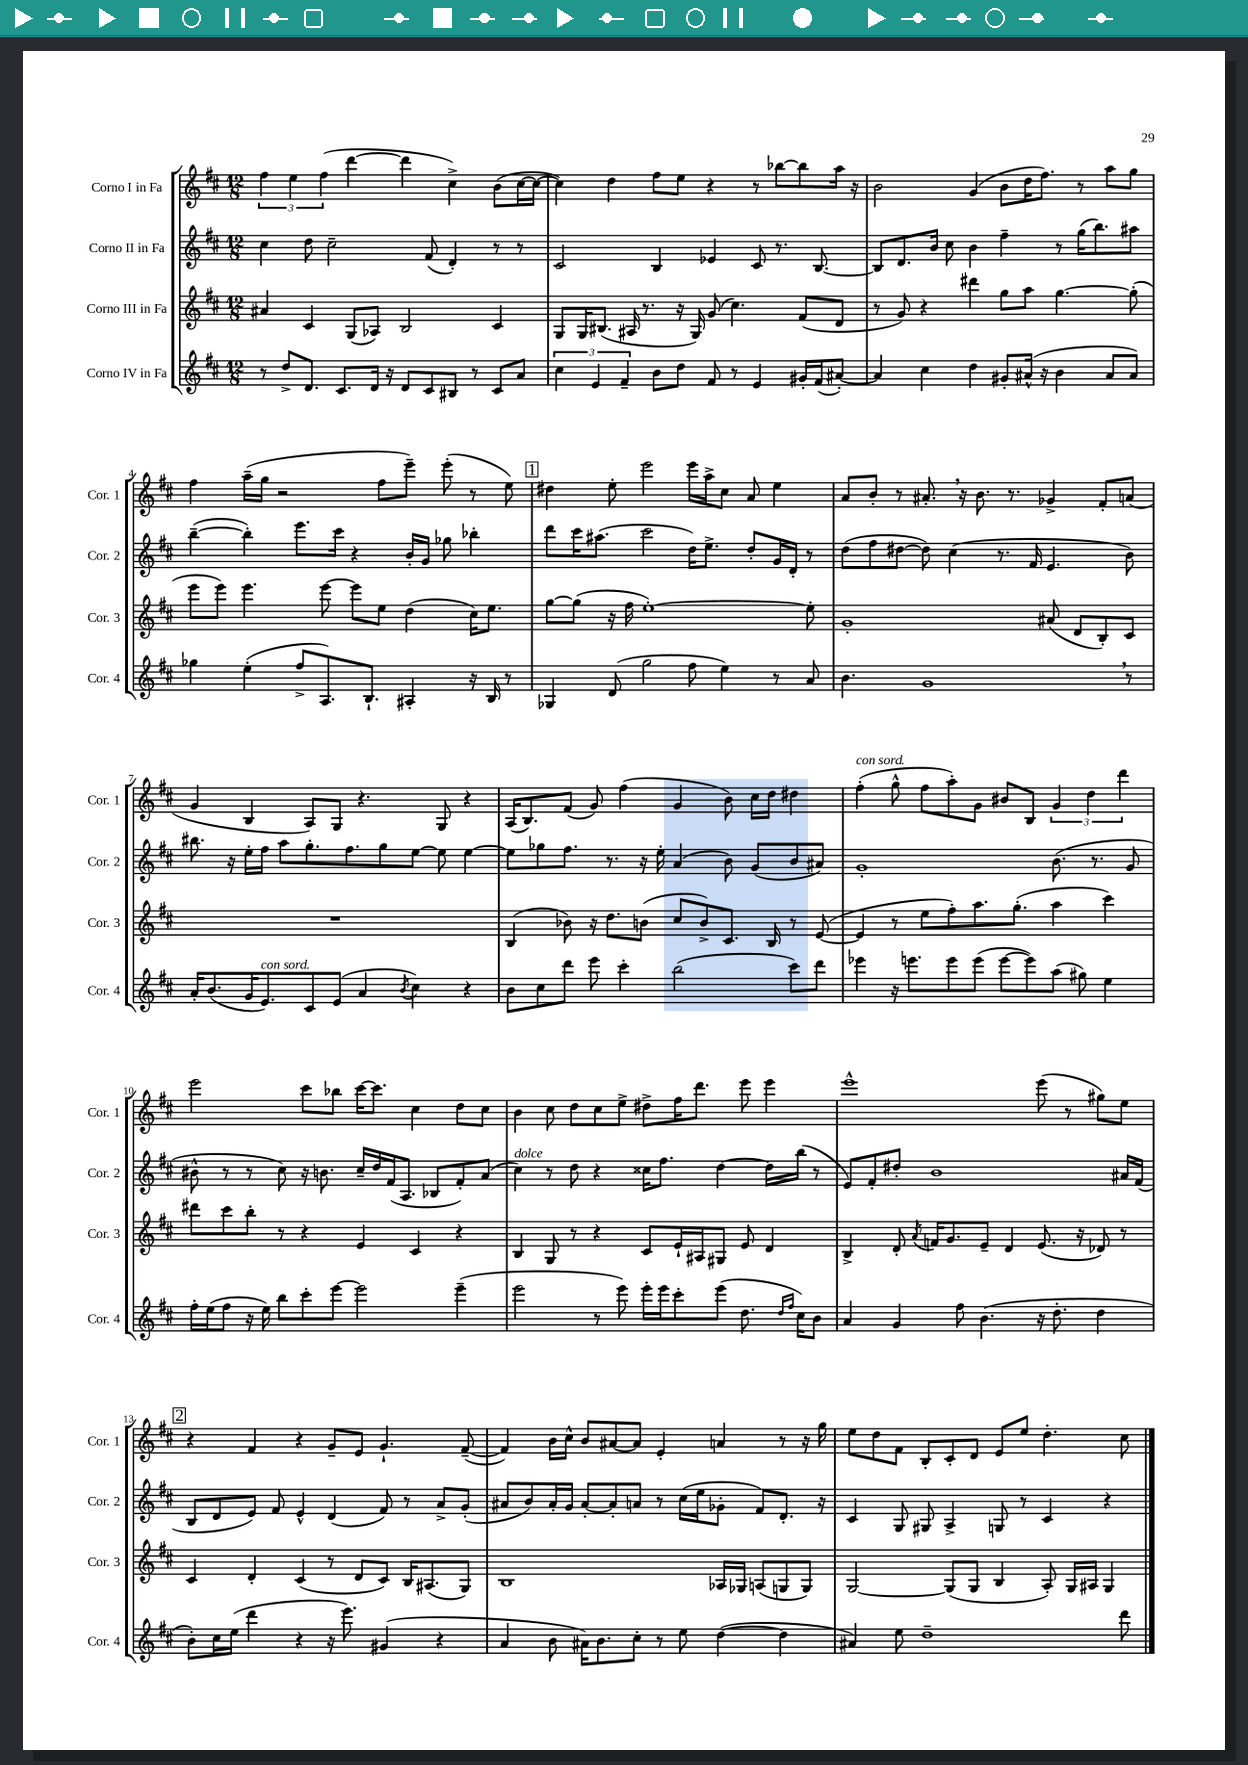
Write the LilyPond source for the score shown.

<<
\new StaffGroup <<
\new Staff = "s0" \with { instrumentName = "Corno I in Fa" shortInstrumentName = "Cor. 1" } {
    \clef treble \key d \major \numericTimeSignature \time 12/8
    \tuplet 3/2 { fis''4 e''4 fis''4( } d'''4~ d'''4 cis''4->) b'8( cis''16~ cis''16~ |
    cis''4) d''4 fis''8 e''8 r4 r8 bes''8~ bes''8 a''16 r16 |
    b'2 g'4( b'8 d''16 fis''8.) r8 a''8 g''8 |
    fis''4 a''16--( g''16 r2 fis''8 e'''8--) e'''8-.( r8 e''8) |
    \mark \markup { \box "1" } dis''4 e''8-. e'''2 e'''16 a''16-> cis''8 a'8 e''4 |
    a'8 b'8-. r8 ais'8.-. \breathe r16 b'8. r8. ges'4-> fis'8-. a'8( |
    g'4 b4 a8) g8 r4. g8 r4 |
    a16( b8.) fis'8( g'8) fis''4( g'4 b'8) cis''16 d''16 dis''4 |
    fis''4-.^\markup { \italic "con sord." }( g''8-^ fis''8 a''8-.) g'8 bis'8 b8 \tuplet 3/2 { g'4 d''4 d'''4 } |
    e'''2 cis'''8 bes''8 cis'''16~ cis'''8. cis''4 d''8 cis''8 |
    b'4 cis''8 d''8 cis''8 e''8-> dis''8-> fis''16 d'''8. e'''8 e'''4 |
    e'''1-^ e'''8( r8 gis''8) e''8 |
    \mark \markup { \box "2" } r4 fis'4 r4 g'8-- e'8 g'4.-! fis'8~--( |
    fis'4) b'16 cis''16-^ b'8 ais'8~ ais'8 e'4-. a'4 r8 r16 g''16 |
    e''8 d''8 fis'8 b8-. cis'8-. d'8 e'8 e''8 d''4.-. cis''8 \bar "|." |
}
\new Staff = "s1" \with { instrumentName = "Corno II in Fa" shortInstrumentName = "Cor. 2" } {
    \clef treble \key d \major \numericTimeSignature \time 12/8
    cis''4 d''8 cis''2-- fis'8( d'4-.) r8 r8 |
    cis'2 b4 ees'4 cis'8 r8. b8.~ |
    b8 d'8. b'16 cis''8 b'4 fis''4-- r8 g''16( b''8.) ais''8 |
    b''4~--( b''4-.) e'''8. cis'''16 r4 b'16-. g'16 ges''8 bes''4-. |
    \mark \markup { \box "1" } d'''8 cis'''16 ais''8.( cis'''2 d''16) e''8.-> d''8-. g'16 d'16-. r8 |
    d''8( fis''8 dis''8~ dis''8) cis''4( r8. fis'16 e'4. b'8) |
    bis''8. r16 e''16-. fis''16 a''8 g''8.-. fis''8. g''8 e''8~ e''8 e''4~ |
    e''8 ges''8 fis''8. r8. r16 e''16-. a'4( b'8) g'8( b'8 ais'8) |
    g'1-. b'8.( r8. g'8 |
    bis'8-^ r8 r8 cis''8) r16 b'8. cis''16-- d''16 fis'16( a8. bes8 fis'8-.) a'8( |
    cis''4^\markup { \italic "dolce" }) r8 d''8 r4 cisis''16 fis''8. d''4~ d''16 b''16( r8 |
    e'8) fis'8-. dis''8-. b'1 ais'16 fis'16( |
    \mark \markup { \box "2" } b8 d'8 e'8) fis'8 e'4-^ d'4( fis'8) r8 a'8-> g'8-.( |
    ais'8 b'8) ais'16-. g'16 ais'8~-. ais'8-. a'8 r8 cis''16( e''16 ges'8-. fis'8) d'8.-. r16 |
    cis'4 g8 gis8 a4-> g8 r8 cis'4 r4 \bar "|." |
}
\new Staff = "s2" \with { instrumentName = "Corno III in Fa" shortInstrumentName = "Cor. 3" } {
    \clef treble \key d \major \numericTimeSignature \time 12/8
    ais'4 cis'4 g8( aes8) b2 cis'4 |
    g8 g16 bis8.( ais16 r8. r16 g16) g'8( cis''4.) fis'8( d'8 |
    r8 g'8) r4 dis'''4 g''8 a''8 g''4.~ g''8-.( |
    e'''8 e'''8) e'''4. e'''8~ e'''8 e''8 d''4( cis''16) e''8. |
    \mark \markup { \box "1" } g''8~ g''8( r16 fis''16 e''1~-.) e''8-. |
    g'1-. ais'8( d'8 b8-.) cis'8 |
    R1. |
    b4( bes'8) r16 d''8. b'8( cis''8 b'8->) cis'8. b16 r8 e'8~( |
    e'4 r8 e''8 fis''8-.) a''8. g''8.-.( a''4 cis'''4) |
    dis'''8 cis'''8 b''8-. r8 r4 e'4 cis'4 r4 |
    b4 g8 r8 r4 cis'8 e'16-! ais16 gis8 e'8 d'4 |
    b4-> d'8-. \acciaccatura { a'8 } f'16 g'8. e'8-- d'4 e'8.( r16 des'8) r8 |
    \mark \markup { \box "2" } cis'4 d'4-. cis'4( r8 d'8 cis'8) b16 ais8.( g8) |
    b1 aes16 ges16 a8( g8 g8) |
    g2~ g8( g8 b4 a8-.) g16 ais16 g4 \bar "|." |
}
\new Staff = "s3" \with { instrumentName = "Corno IV in Fa" shortInstrumentName = "Cor. 4" } {
    \clef treble \key d \major \numericTimeSignature \time 12/8
    r8 d''8-> d'8. cis'8. d'16 r16 d'8 cis'8 bis8 r8 cis'8 a'8 |
    \tuplet 3/2 { cis''4 e'4 fis'4-- } b'8 d''8 fis'8 r8 e'4 gis'16-. fis'16( ais'8~-.) |
    ais'4 cis''4 d''4 gis'8-. ais'16-^( r16 b'4 ais'8 ais'8) |
    ges''4 e''4-.( fis''8-> a8.) b8.-! ais4-. r16 b16 r8 |
    \mark \markup { \box "1" } ges4 d'8( g''2 fis''8 e''4) r8 a'8 |
    b'4. g'1 \breathe r8 |
    a'16-. b'8.( g'16 e'8.^\markup { \italic "con sord." }) cis'8 e'8( a'4 \acciaccatura { b'8 } cis''4) r4 |
    b'8 cis''8 d'''8 e'''8 cis'''4-. b''2( cis'''8) d'''8 |
    ees'''4 r16 e'''8. e'''8 e'''8( e'''8~ e'''8) a''8( gis''8) e''4 |
    fis''16-. e''16( fis''8 r16 e''16) b''8 cis'''8-. e'''8~ e'''2 e'''4--( |
    e'''2 r8 e'''8) e'''16-. e'''16 cis'''8-. e'''8( d''8. \grace { d''16 fis''16 } cis''16) b'8 |
    a'4 g'4 fis''8 b'4.( r16 d''8.-. d''4 |
    \mark \markup { \box "2" } b'8-.) cis''16 e''16( d'''4 r4 r16 e'''8.) gis'4( r4 |
    a'4 b'8 ais'16) b'8. cis''8-. r8 e''8 d''4~( d''4 |
    ais'4) e''8 d''1-- d'''8 \bar "|." |
}
>>
>>
